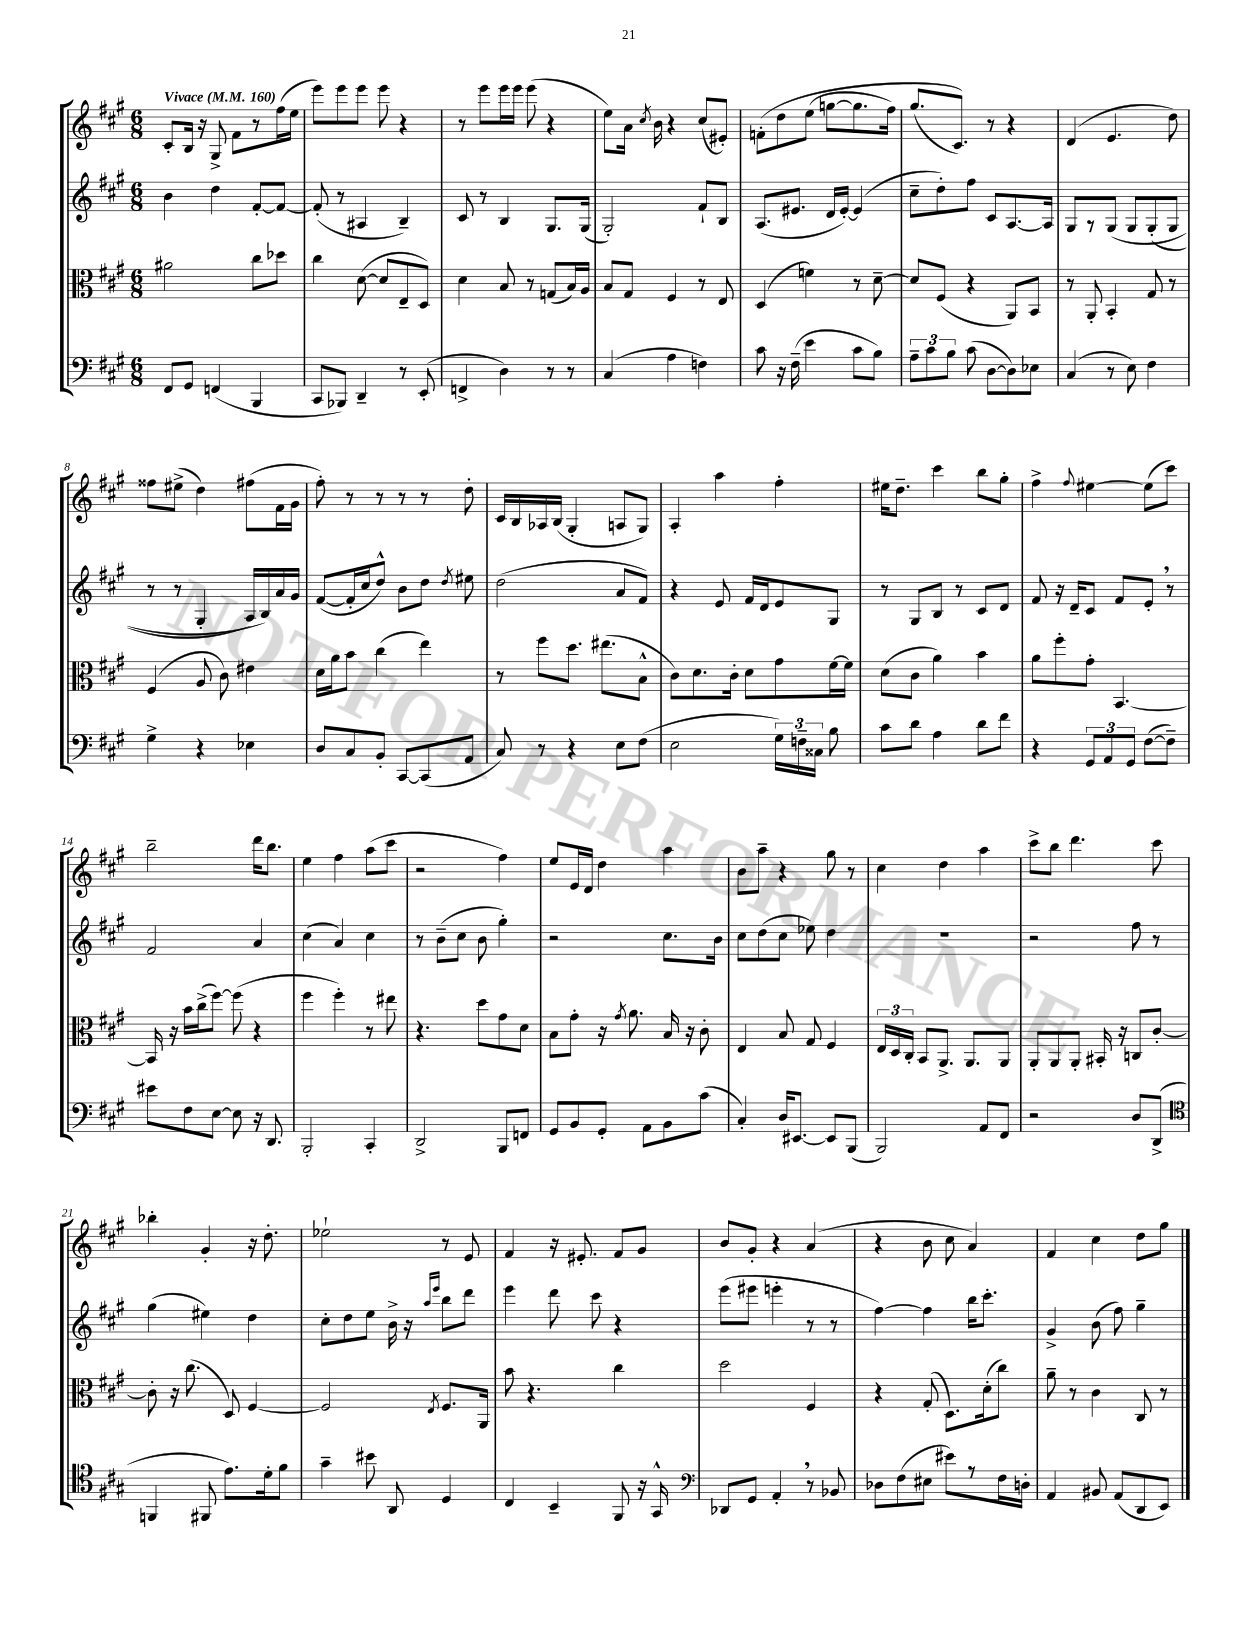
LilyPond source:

<<
\new StaffGroup <<
\new Staff = "s0" {
    \clef treble \key a \major \numericTimeSignature \time 6/8 \tempo "Vivace" 4 = 160
    \autoBeamOff cis'8[-. b16] r16 gis8-> fis'8[ r8 fis''16( e''16] |
    e'''8[) e'''8 e'''8] e'''8 r4 |
    r8 e'''8[ e'''16 e'''16] e'''8( r4 |
    e''8[) a'16] \acciaccatura { cis''8 } b'16 r4 cis''8[( eis'8]-.) |
    f'8[-.\( d''8 e''8]( g''8[~ g''8. fis''16]) |
    gis''8.[( cis'8.])\) r8 r4 |
    d'4( e'4. d''8) |
    fisis''8[ eis''8]->( d''4) fis''8[( fis'16 gis'16] |
    fis''8-.) r8 r8 r8 r8 d''8-. |
    cis'16[ b16 aes16 b16]( gis4-. a8[ gis8]) |
    a4-. a''4 fis''4-. |
    eis''16[ d''8.]-- cis'''4 b''8[ gis''8]-. |
    fis''4-> \appoggiatura { fis''8 } eis''4~ eis''8[( cis'''8]) |
    b''2-- d'''16[ b''8.] |
    e''4 fis''4 a''8[( cis'''8] |
    r2 fis''4) |
    e''8[ e'16 d'16] d''4 a''4 |
    b'8[ a''8]-- r4 gis''8 r8 |
    cis''4 d''4 a''4 |
    cis'''8[-> b''8] d'''4. cis'''8 |
    bes''4-. gis'4-. r16 d''8.-. |
    ees''2-! r8 e'8 |
    fis'4 r16 eis'8.-. fis'8[ gis'8] |
    b'8[ gis'8]-. r4 a'4( |
    r4 b'8 cis''8 a'4) |
    fis'4 cis''4 d''8[ gis''8] \bar "|." |
}
\new Staff = "s1" {
    \clef treble \key a \major \numericTimeSignature \time 6/8
    \autoBeamOff b'4 d''4 fis'8[~-. fis'8]~ |
    fis'8-.( r8 ais4 b4--) |
    cis'8 r8 b4 gis8.[ gis16]( |
    gis2-.) fis'8[-! b8] |
    a8.[( eis'8.] d'16[ eis'16]~-.) eis'4( |
    cis''8[-- d''8-.) fis''8] cis'8[ a8.~ a16] |
    gis8[ r8 gis8]\( gis8[ gis8-.( gis8] |
    r8 r8 gis4-. a16[) b16\) a'16 gis'16] |
    fis'8[~( fis'16-. cis''16 d''8]-^) b'8[ d''8] \acciaccatura { d''8 } eis''8 |
    d''2( a'8[ fis'8]) |
    r4 e'8 fis'16[ d'16 e'8 gis8] |
    r8 gis8[ b8] r8 cis'8[ d'8] |
    fis'8 r16 d'16[-- cis'8] fis'8[ e'8]-. \breathe r8 |
    fis'2 a'4 |
    cis''4( a'4) cis''4 |
    r8 b'8[--( cis''8] b'8 gis''4-.) |
    r2 cis''8.[ b'16] |
    cis''8[ d''8( cis''8] ees''8) d''4 |
    R2. |
    r2 fis''8 r8 |
    gis''4( eis''4) d''4 |
    cis''8[-. d''8 e''8] b'16-> r16 \grace { a''16[ e'''16] } b''8[ d'''8] |
    e'''4 d'''8 cis'''8 r4 |
    e'''8[( eis'''8] e'''4-. r8 r8 |
    fis''4~) fis''4 b''16[ cis'''8.]-. |
    gis'4-> b'8( fis''8) gis''4-- \bar "|." |
}
\new Staff = "s2" {
    \clef alto \key a \major \numericTimeSignature \time 6/8
    \autoBeamOff ais'2 cis''8[ des''8] |
    cis''4 d'8~( d'8[ e8-- d8]) |
    d'4 b8 r8 g8[( b16) a16] |
    b8[ gis8] fis4 r8 e8 |
    d4( f'4) r8 d'8~-- |
    d'8[ fis8]( r4 a,8[) b,8] |
    r8 a,8-. b,4-. gis8 r8 |
    fis4( a8 cis'8) eis'4 |
    d'16[ a'16 b'8] cis''4( e''4) |
    r8 fis''8[ d''8.] eis''8.[( b8]-^ |
    cis'8[) d'8. cis'16]-. d'8[ gis'8 fis'16~ fis'16] |
    d'8[( cis'8] a'4) b'4 |
    a'8[ fis''8-. gis'8]-. b,4.~ |
    b,16 r16 b'16[ cis''16->( fis''8]~) fis''8( r4 |
    fis''4 fis''4-.) r8 eis''8 |
    r4. d''8[ gis'8 d'8] |
    b8[ gis'8]-. r16 \acciaccatura { gis'8 } a'8. b16 r16 cis'8-. |
    e4 b8 gis8 fis4 |
    \tuplet 3/2 { e16[ d16 cis16]-. } b,8[ a,8.]-> a,8.[ a,8] |
    a,8[-. a,8 a,8]-. bis,16-. r16 c8[ cis'8]~-. |
    cis'8-. r16 cis''8.( d8) fis4~ |
    fis2 \acciaccatura { e8 } fis8.[ a,16] |
    b'8 r4. cis''4 |
    d''2 fis4 |
    r4 gis8-.( d8.[) d'16-.( cis''8]) |
    a'8-- r8 cis'4 cis8 r8 \bar "|." |
}
\new Staff = "s3" {
    \clef bass \key a \major \numericTimeSignature \time 6/8
    \autoBeamOff fis,8[ gis,8] f,4( b,,4 |
    cis,8[ bes,,8]) d,4-- r8 e,8-.( |
    f,4-> d4) r8 r8 |
    cis4( a4 f4) |
    cis'8 r16 fis16--( e'4 cis'8[ b8]) |
    \tuplet 3/2 { a8[-- cis'8 b8] } cis'8( d8[~ d8) ees8] |
    cis4( r8 e8) fis4 |
    gis4-> r4 ees4 |
    d8[ cis8 b,8]-. cis,8[~ cis,8( a,8] |
    cis8) r8 r4 e8[ fis8]( |
    e2 \tuplet 3/2 { gis16[) f16-- cisis16] } b8 |
    cis'8[ d'8] a4 d'8[ fis'8] |
    r4 \tuplet 3/2 { gis,8[ a,8 gis,8] } fis8[~( fis8]--) |
    eis'8[ fis8 e8]~ e8 r16 d,8. |
    b,,2-. cis,4-. |
    d,2-> b,,8[ f,8] |
    gis,8[ b,8 gis,8]-. a,8[ b,8 cis'8]( |
    cis4-.) d16[ eis,8.]~ eis,8[ b,,8]( |
    b,,2) a,8[ fis,8] |
    r2 d8[ d,8]->( |
    \clef tenor f,4 fis,8 e'8.[) d'16-. fis'8] |
    gis'4-- bis'8 a,8 d4 |
    cis4 b,4-- fis,8 r16 gis,16-^ |
    \clef bass des,8[ gis,8] a,4-. \breathe r8 bes,8 |
    des8[ fis8( eis8] eis'8[) r8 fis16 d16]-. |
    a,4 bis,8 a,8[( d,8 e,8]) \bar "|." |
}
>>
>>
